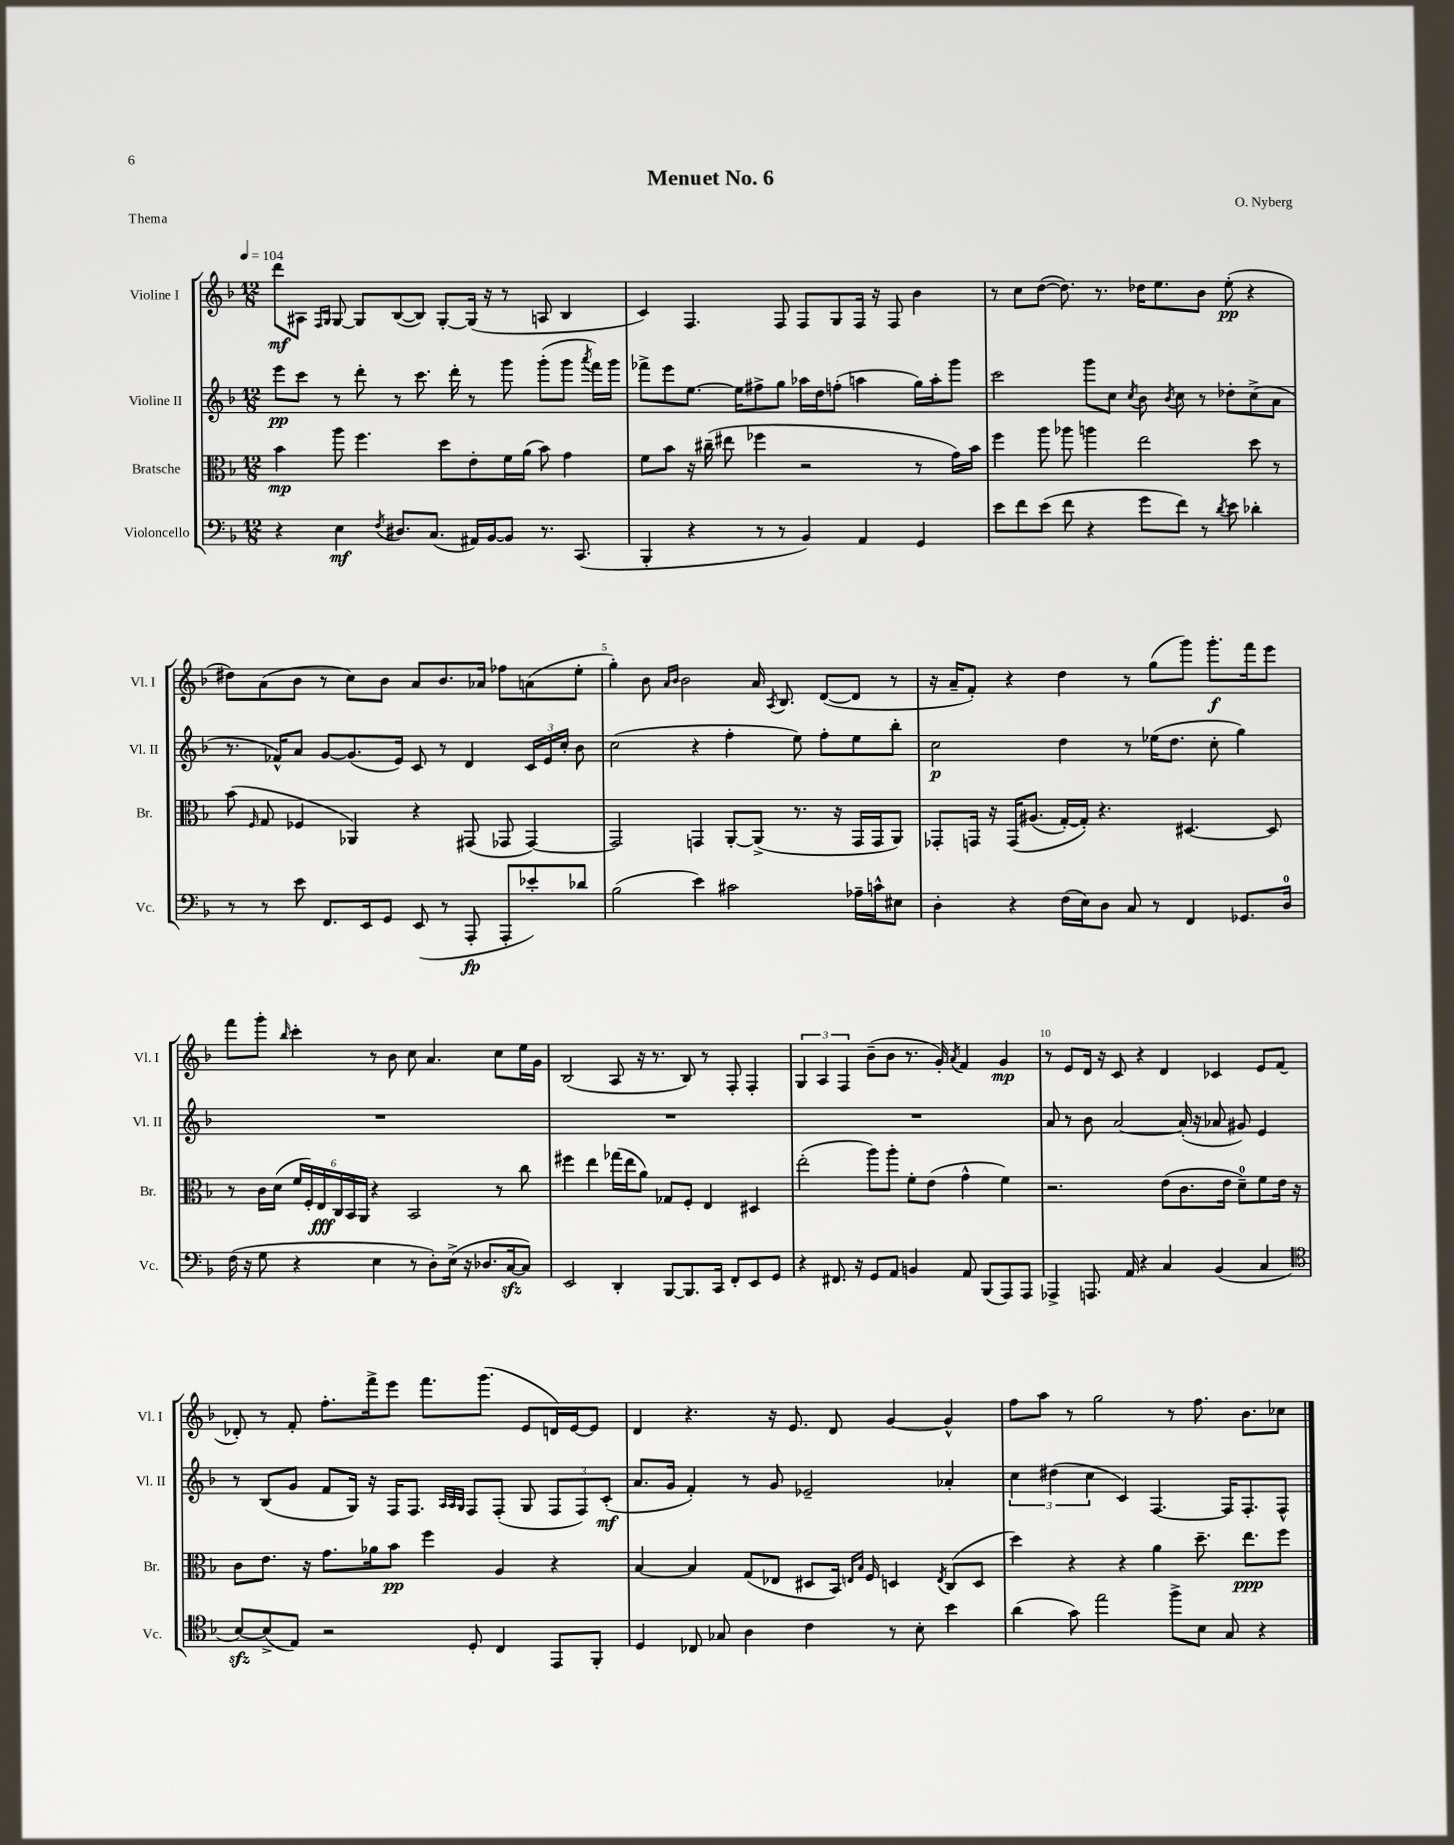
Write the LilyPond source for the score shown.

\header { title = "Menuet No. 6" composer = "O. Nyberg" piece = "Thema" }
<<
\new StaffGroup <<
\new Staff = "s0" \with { instrumentName = "Violine I" shortInstrumentName = "Vl. I" } {
    \clef treble \key f \major \numericTimeSignature \time 12/8 \tempo 4 = 104
    \autoBeamOff d'''8[\mf ais8] \grace { f16[ g16] } g8~ g8[ bes8~( bes8]) g8[~-. g16]( r16 r8 a8 bes4 |
    c'4) f4. f8 f8[ g8 f16] r16 f8 bes'4 |
    r8 c''8[ d''8]~( d''8.) r8. des''16[ e''8. bes'8] e''8-.\pp( r4 |
    dis''8[) a'8( bes'8] r8 c''8[) bes'8] a'8[ bes'8. aes'16] fes''8[ a'8( e''8]-. |
    g''4-.) bes'8 \grace { a'16[ bes'16] } bes'2 a'16 \acciaccatura { a8 } bes8. d'8[~( d'8] r8 |
    r16 a'16[-- f'8]-.) r4 d''4 r8 g''8[( g'''8]) g'''8.[-.\f f'''16 e'''8] |
    f'''8[ g'''8]-. \grace { bes''16 } c'''4-. r8 bes'8 c''8 a'4. c''8[ e''16 g'16] |
    bes2( a8 r16 r8. bes8) r8 f8-. f4-. |
    \tuplet 3/2 { g4 a4 f4 } bes'8[--( bes'8] r8. g'16-.) \acciaccatura { a'8 } f'4 g'4\mp |
    r8 e'8[ d'16] r16 c'8 r4 d'4 ces'4 e'8[ f'8]( |
    des'8-.) r8 f'8-. f''8.[-. f'''16-> e'''8] f'''8.[ g'''8.]( e'8[ d'16) e'16~ e'8] |
    d'4 r4. r16 e'8. d'8 g'4~ g'4-^ |
    f''8[ a''8] r8 g''2 r8 f''8. bes'8.[ ces''8] \bar "|." |
}
\new Staff = "s1" \with { instrumentName = "Violine II" shortInstrumentName = "Vl. II" } {
    \clef treble \key f \major \numericTimeSignature \time 12/8
    \autoBeamOff e'''8[\pp c'''8] r8 d'''8-. r8 c'''8. d'''16-. r8 g'''8 g'''8[-.( g'''8] \acciaccatura { a'''8 } f'''16[) g'''16] |
    fes'''8[-> e'''8 e''8.]~ e''16[ fis''8-> g''8] aes''16[ d''16 f''8]-.( a''4 g''16[) a''16-. g'''8] |
    c'''2 g'''8[ c''8] \acciaccatura { c''8 } bes'8 \acciaccatura { bes'8 } c''8 r8 des''8[-. c''8->( a'8] |
    r8. fes'16[-^) a'8] g'8[~ g'8.( e'16]) c'8 r8 d'4 \tuplet 3/2 { c'16[ e'16 c''16]-. } bes'8 |
    c''2( r4 f''4-. e''8) f''8[-. e''8 bes''8]-. |
    c''2\p d''4 r8 ees''16[( d''8.] c''8-. g''4) |
    R1. |
    R1. |
    R1. |
    a'8 r8 bes'8 a'2~ a'16-.( r16 aes'8 gis'8) e'4 |
    r8 bes8[( g'8] f'8[ g16]) r16 f16[ f8.] \grace { a32[ a32 g32] } f8[ f8]-.( g8 \tuplet 3/2 { f8[ f8) c'8]-.\mf( } |
    a'8.[ g'16] f'4-.) r8 g'8 ees'2-- aes'4-. |
    \tuplet 3/2 { c''4 dis''4( c''4 } c'4) f4.~ f16[ f8.-. f8]-^ \bar "|." |
}
\new Staff = "s2" \with { instrumentName = "Bratsche" shortInstrumentName = "Br." } {
    \clef alto \key f \major \numericTimeSignature \time 12/8
    \autoBeamOff bes'4\mp a''8 f''4. d''8[ e'8-. f'16 a'16]( bes'8) g'4 |
    f'8[ bes'8] r16 cis''16--( eis''8 fes''4 r2 r8 g'16[) bes'16] |
    f''4 a''8 aes''8 a''4 e''2 d''8 r8 |
    bes'8( \grace { f16 } g8 fes4 aes,4) r4 gis,8( ges,8 ges,4~) |
    ges,2 g,4 a,8[~-. a,8]->( r8. r16 g,16[ g,16 a,8]) |
    ges,8[-. g,16] r16 g,16[\( ais8.]( g16[~-.) g16]-.\) r4. dis4.~ dis8 |
    r8 c'16[ d'16]( \tuplet 6/4 { f'16[ f16-.) e16\fff c16 bes,16 a,16] } r4 bes,2 r8 c''8 |
    fis''4 e''4 ges''16[( e''16 a'8]) ges8[ f8]-. e4 dis4 |
    e''2-.( a''8[) a''8]-. f'8[-. e'8]( g'4-^ f'4) |
    r2. e'8[( c'8. e'16] d'8[-0--) f'8 e'16] r16 |
    c'8[ e'8.] r16 g'8.[ aes'16 bes'8]\pp f''4 a4 r4 |
    bes4~ bes4 g8[( ees8] dis8[ bes,16]) \grace { e16[ bes16] } f16 d4 \acciaccatura { e8 } c8[( d8] |
    d''4) r4 r4 a'4 d''8.-- e''8.[\ppp f''8] \bar "|." |
}
\new Staff = "s3" \with { instrumentName = "Violoncello" shortInstrumentName = "Vc." } {
    \clef bass \key f \major \numericTimeSignature \time 12/8
    \autoBeamOff r4 e4\mf \acciaccatura { f8 } dis8.[ c8.]( ais,16[) bes,16~ bes,8] r8. c,8.( |
    bes,,4-. r4 r8 r8 bes,4) a,4 g,4 |
    e'8[ f'8 e'8]( f'8 r4 g'8[ f'8]) r8 \acciaccatura { d'8 } e'8 des'4-. |
    r8 r8 e'8 f,8.[ e,16 g,8] e,8( r8 a,,8-.\fp a,,8[-. ees'8-.) des'8] |
    bes2( e'4) cis'2 aes16[-- c'16-^ eis8] |
    d4-. r4 f16[( e16) d8] c8 r8 f,4 ges,8.[ d16]-0 |
    f16( r16 g8 r4 e4 r8 d8[-.) e16]->( r16 des8.[ c16~\sfz c8]) |
    e,2 d,4-. bes,,8[~ bes,,8. c,16] f,8[-. e,8 g,8] |
    r4 fis,8. r16 g,8[ a,8] b,4 a,8 bes,,8[( a,,8) a,,8] |
    aes,,4-> a,,8. a,16 r4 c4 bes,4( c4 |
    \clef tenor bes8[~\sfz) bes8->( e8]) r2 d8-. c4 e,8[ f,8]-. |
    d4 ces8 ges8 a4 c'4 r8 bes8-. bes'4 |
    a'4( g'8) e''2 f''8[-> bes8] g8 r4 \bar "|." |
}
>>
>>
\layout { \context { \Score \override BarNumber.break-visibility = ##(#f #t #t) barNumberVisibility = #(every-nth-bar-number-visible 5) } }
